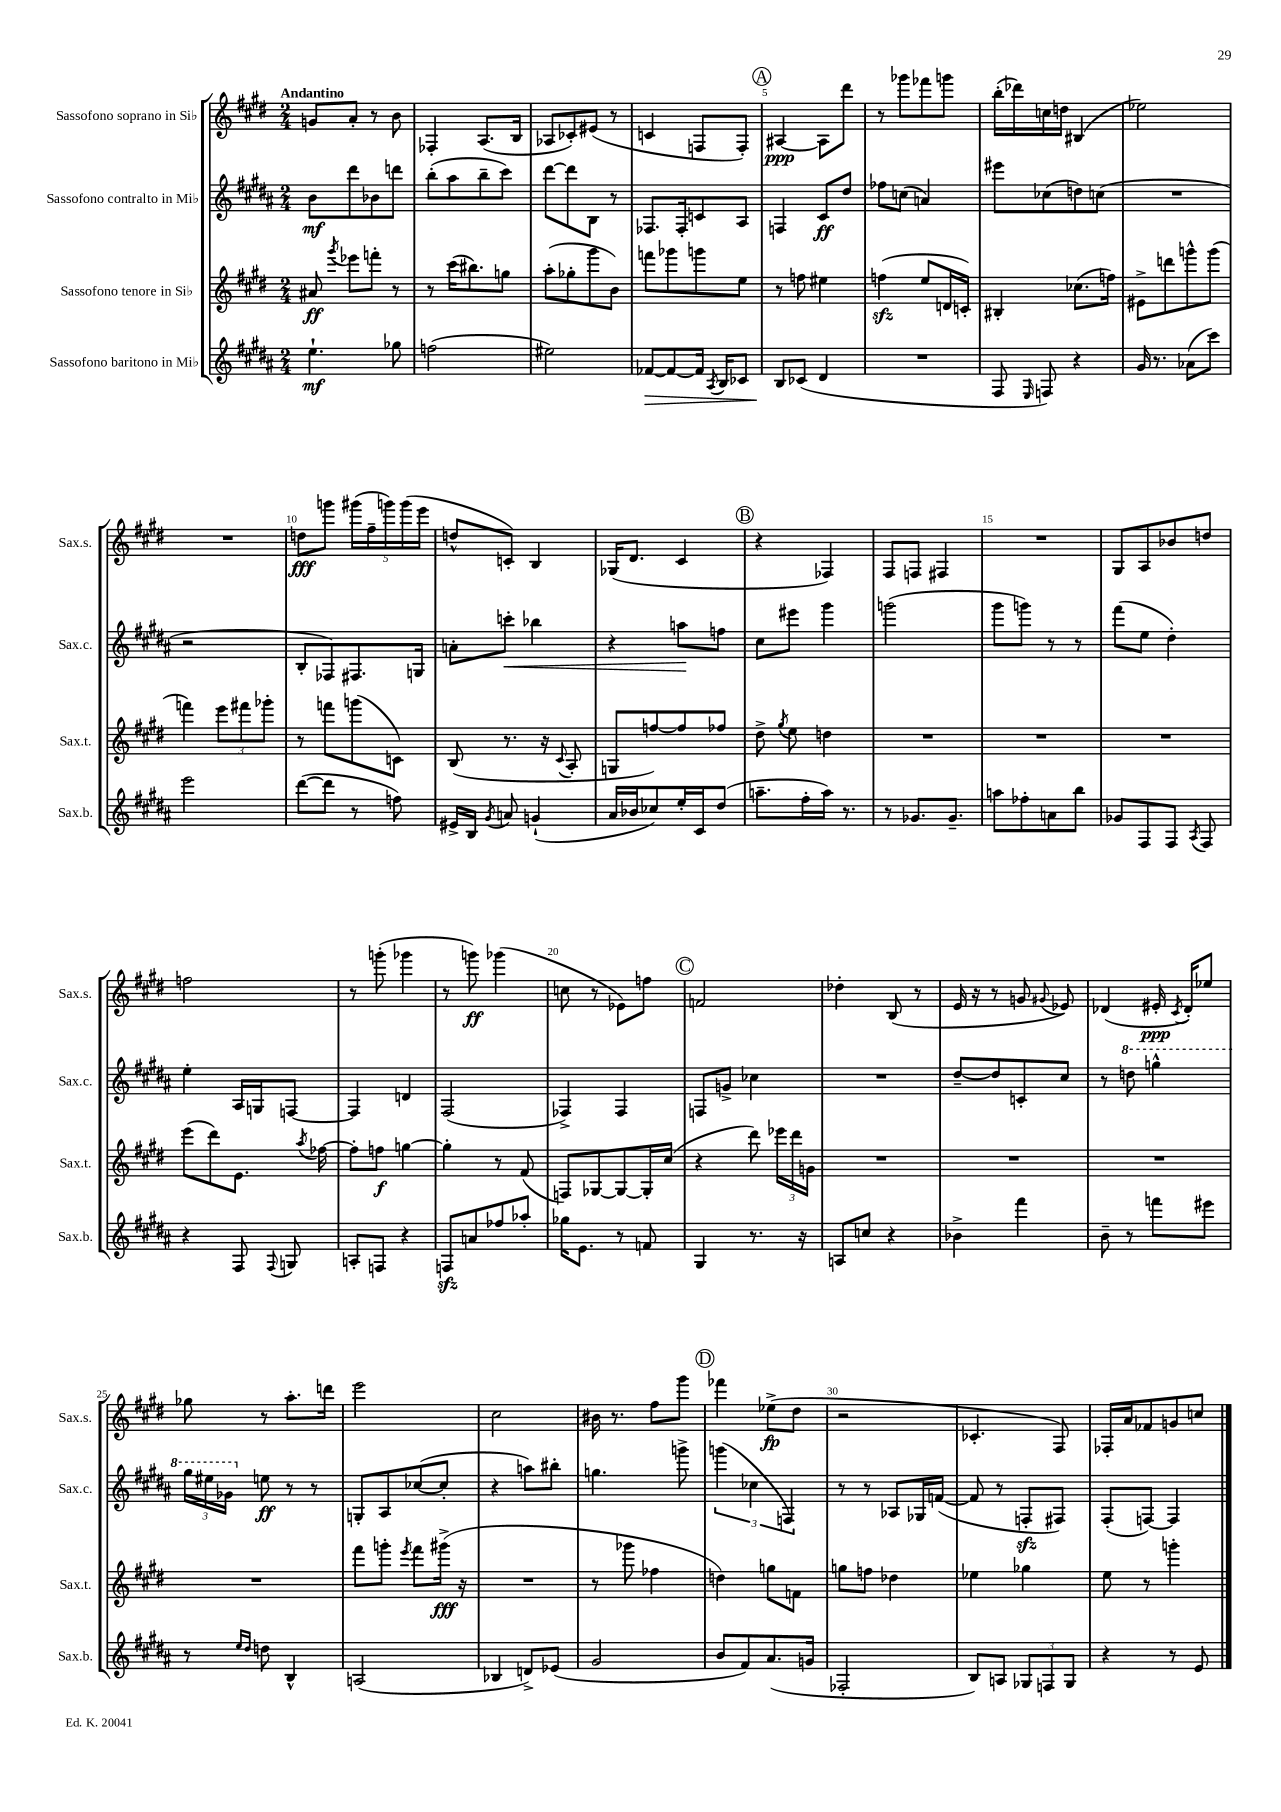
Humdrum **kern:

**kern	**dynam	**kern	**dynam	**kern	**dynam	**kern	**dynam
*part4	*part4	*part3	*part3	*part2	*part2	*part1	*part1
*staff4	*staff4	*staff3	*staff3	*staff2	*staff2	*staff1	*staff1
*I"Sassofono baritono in Mi♭	*	*I"Sassofono tenore in Si♭	*	*I"Sassofono contralto in Mi♭	*	*I"Sassofono soprano in Si♭	*
*I'Sax.b.	*	*I'Sax.t.	*	*I'Sax.c.	*	*I'Sax.s.	*
*clefG2	*	*clefG2	*	*clefG2	*	*clefG2	*
*k[f#c#g#d#a#]	*	*k[f#c#g#d#]	*	*k[f#c#g#d#a#]	*	*k[f#c#g#d#]	*
*M2/4	*	*M2/4	*	*M2/4	*	*M2/4	*
=1	=1	=1	=1	=1	=1	=1	=1
!	!	!	!	!	!	!LO:TX:a:B:t=Andantino	!
4.ee`\	mf	8a#X/	ff	8b\L	mf	8gn/L	.
.	.	8qggg#/	.	.	.	.	.
.	.	8eee-X\L	.	8ddd#\	.	8a'/J	.
.	.	8fffn'\J	.	8b-X\	.	8r	.
8gg-X\	.	8r	.	8dddn\J	.	8b\	.
=2	=2	=2	=2	=2	=2	=2	=2
(2ffn\	.	8r	.	(8bb'\L	.	4F-X'/	.
.	.	(16ccc#\KL	.	8aa#\	.	.	.
.	.	8.bb#X\)	.	.	.	.	.
.	.	.	.	8bb~\	.	(8.A/L	.
.	.	8ggn\J	.	8ccc#\J)	.	.	.
.	.	.	.	.	.	16B/Jk	.
=3	=3	=3	=3	=3	=3	=3	=3
2ee#X\)	.	(8aa'\L	.	[8ddd#\L	.	8A-X/L	.
.	.	8gg-X'\	.	8ddd#\]	.	8c-X'/)	.
.	.	8ggg#\	.	8B\J	.	(8e#X/J	.
.	.	8b\J)	.	8r	.	8r	.
=4	=4	=4	=4	=4	=4	=4	=4
!	!LO:HP:b	!	!	!	!	!	!
[8f-X/L	>	8fffn\L	.	8.F-X/L	.	4cn/	.
8f-/_	.	8ggg-X\	.	.	.	.	.
.	.	.	.	16F-'/k	.	.	.
16f-/Jk]	.	8gggn\	.	8cn/	.	8Fn/L	.
8qA#/	.	.	.	.	.	.	.
16B/KL	.	.	.	.	.	.	.
8c-X/J	.	8ee\J	.	8A#/J	.	8F'/J)	.
!!LO:REH:place=s1:t=A
=5	=5	=5	=5	=5	=5	=5	=5
8B/L	.	8r	.	4Fn/	.	[4A#X/	ppp
(8c-X/J	]	8ffn\	.	.	.	.	.
4d#/	.	4ee#X\	.	8c#/L	ff	8A#\L]	.
.	.	.	.	8dd#/J	.	8ddd#\J	.
=6	=6	=6	=6	=6	=6	=6	=6
2r	.	(4ffnzz\	.	8ff-X\L	.	8r	.
.	.	.	.	(8ccn\J	.	8ggg-X\L	.
.	.	8ee/L	.	4an/)	.	8fff-X\	.
.	.	16dn/L	.	.	.	8gggn\J	.
.	.	16cn'/JJ)	.	.	.	.	.
=7	=7	=7	=7	=7	=7	=7	=7
8F#/	.	4B#X'/	.	8eee#X\L	.	(16bb'\LL	.
.	.	.	.	.	.	16ddd-X\)	.
16qqE/	.	.	.	.	.	.	.
8Fn/)	.	.	.	(8cc-X\	.	16ccn\	.
.	.	.	.	.	.	16ddn\JJ	.
4r	.	(8.cc-X\L	.	8ddn\)	.	(4B#X/	.
.	.	.	.	(8ccn\J	.	.	.
.	.	16ffn\Jk)	.	.	.	.	.
=8	=8	=8	=8	=8	=8	=8	=8
16g#/	.	8e#X^\L	.	2r	.	2ee-X\)	.
8.r	.	.	.	.	.	.	.
.	.	8dddn\	.	.	.	.	.
(8a-X\L	.	8gggn^^\	.	.	.	.	.
8ccc#\J)	.	(8ggg\J	.	.	.	.	.
!!LO:LB:g=z
=9	=9	=9	=9	=9	=9	=9	=9
2eee\	.	4fffn\)	.	2r	.	2r	.
.	.	12eee\L	.	.	.	.	.
.	.	12fff#X\	.	.	.	.	.
.	.	12ggg-X'\J	.	.	.	.	.
=10	=10	=10	=10	=10	=10	=10	=10
([8ddd#\L	.	8r	.	8B'/L	.	8ddn\L	fff
8ddd#\J]	.	8fffn\L	.	8F-X/)	.	8gggn\J	.
8r	.	(8gggn\	.	8.F#X/	.	(20ggg#X\LL	.
.	.	.	.	.	.	20ff#~\	.
.	.	.	.	.	.	20gggn\)	.
8ffn\)	.	8cn\J)	.	.	.	.	.
.	.	.	.	.	.	(20ggg\	.
.	.	.	.	16Gn/Jk	.	.	.
.	.	.	.	.	.	20eee\JJ	.
=11	=11	=11	=11	=11	=11	=11	=11
16e#X^/LL	.	(8B/	.	8an'\L	.	8ddn^^/L	.
16B/JJ	.	.	.	.	.	.	.
8qg#/	.	.	.	.	.	.	.
!	!	!	!	!	!LO:HP:b	!	!
8an/	.	8.r	.	8cccn'\J	<	8cn'/J)	.
(4gn`/	.	.	.	4bb-X\	.	4B/	.
.	.	16r	.	.	.	.	.
.	.	8qqc#/	.	.	.	.	.
.	.	8A'/	.	.	.	.	.
=12	=12	=12	=12	=12	=12	=12	=12
16a#/LL	.	8Gn/L	.	4r	.	(16G-X/KL	.
16b-X/J	.	.	.	.	.	8.d#/J	.
8cc-X/)	.	[8ffn/)	.	.	.	.	.
16ee'/L	.	8ff/]	.	8aan\L	.	4c#/	.
16c#/J	.	.	.	.	.	.	.
(8dd#/J	.	8ff-X/J	.	8ffn\J	[	.	.
!!LO:REH:place=s1:t=B
=13	=13	=13	=13	=13	=13	=13	=13
8.aan~\L	.	8dd#^\	.	8cc#\L	.	4r	.
.	.	8qgg#/	.	.	.	.	.
.	.	8ee\	.	8eee#X\J	.	.	.
16ff#'\L	.	.	.	.	.	.	.
16aa\JJ)	.	4ddn\	.	4ggg#\	.	4F-X/)	.
8.r	.	.	.	.	.	.	.
=14	=14	=14	=14	=14	=14	=14	=14
8r	.	2r	.	(2gggn\	.	8F#/L	.
8.g-X/L	.	.	.	.	.	8Fn/J	.
.	.	.	.	.	.	4F#X/	.
8.g-~/J	.	.	.	.	.	.	.
=15	=15	=15	=15	=15	=15	=15	=15
8aan\L	.	2r	.	8ggg#\L	.	2r	.
8ff-X'\	.	.	.	8gggn\J)	.	.	.
8an\	.	.	.	8r	.	.	.
8bb\J	.	.	.	8r	.	.	.
=16	=16	=16	=16	=16	=16	=16	=16
8g-X/L	.	2r	.	(8fff#\L	.	8G#/L	.
8F#/	.	.	.	8ee\J	.	8A/	.
8F#/J	.	.	.	4dd#'\)	.	8b-X/	.
8qA#/	.	.	.	.	.	.	.
8F#/	.	.	.	.	.	8ddn/J	.
!!LO:LB:g=z
=17	=17	=17	=17	=17	=17	=17	=17
4r	.	(8eee\L	.	4ee'\	.	2ffn\	.
.	.	8ddd#\)	.	.	.	.	.
8F#/	.	8.e\J	.	16A#/LL	.	.	.
.	.	.	.	16Gn/J	.	.	.
8qqF#/	.	.	.	.	.	.	.
8Gn/	.	.	.	[8Fn/J	.	.	.
.	.	8qaa/	.	.	.	.	.
.	.	[16ff-X\	.	.	.	.	.
=18	=18	=18	=18	=18	=18	=18	=18
8An'/L	.	8ff-'\L]	.	4F/]	.	8r	.
8Fn/J	.	8ffn\J	f	.	.	(8gggn'\	.
4r	.	[4ggn\	.	4dn/	.	4ggg-X\	.
=19	=19	=19	=19	=19	=19	=19	=19
8Fnzz/L	.	4gg'\]	.	(2F#/	.	8r	.
8an/	.	.	.	.	.	8gggn\)	ff
8ff-X/	.	8r	.	.	.	(4ggg-X\	.
8aa-X'/J	.	(8f#/	.	.	.	.	.
=20	=20	=20	=20	=20	=20	=20	=20
16gg-X\KL	.	8Fn/L)	.	4F-X^/)	.	8ccn\	.
8.e\J	.	.	.	.	.	.	.
.	.	[8G-X/	.	.	.	8r	.
8r	.	8G-/_	.	4F-/	.	8e-X\L)	.
8fn/	.	16G-'/L]	.	.	.	8ffn\J	.
.	.	(16cc#/JJ	.	.	.	.	.
!!LO:REH:place=s1:t=C
=21	=21	=21	=21	=21	=21	=21	=21
4G#/	.	4r	.	8Fn/L	.	2fn/	.
.	.	.	.	8gn^/J	.	.	.
8.r	.	8ddd#\)	.	4cc-X\	.	.	.
.	.	24eee-X\LL	.	.	.	.	.
.	.	24ddd#\	.	.	.	.	.
16r	.	.	.	.	.	.	.
.	.	24gn\JJ	.	.	.	.	.
=22	=22	=22	=22	=22	=22	=22	=22
8An/L	.	2r	.	2r	.	4dd-X'\	.
8ccn/J	.	.	.	.	.	.	.
4r	.	.	.	.	.	(8B/	.
.	.	.	.	.	.	8r	.
=23	=23	=23	=23	=23	=23	=23	=23
4b-X^\	.	2r	.	[8dd#~/L	.	16e/	.
.	.	.	.	.	.	16r	.
.	.	.	.	8dd#/]	.	8r	.
4fff#\	.	.	.	8cn'/	.	8gn/	.
.	.	.	.	.	.	8qqg#X/	.
.	.	.	.	8cc#/J	.	8e-X/)	.
=24	=24	=24	=24	=24	=24	=24	=24
8b~\	.	2r	.	8r	.	(4d-X/	.
*	*	*	*	*8va	*	*	*
8r	.	.	.	8dddn\	.	.	.
8fffn\L	.	.	.	4gggn^^\	.	16e#X'/	ppp
.	.	.	.	.	.	8qc#/	.
.	.	.	.	.	.	16d-'/KL)	.
8eee#X\J	.	.	.	.	.	8ee-X/J	.
!!LO:LB:g=z
=25	=25	=25	=25	=25	=25	=25	=25
8r	.	2r	.	24ggg#\LL	.	8gg-X\	.
.	.	.	.	24eee#X\	.	.	.
.	.	.	.	24gg-X\JJ	.	.	.
16qqee/LL	.	.	.	.	.	.	.
16qqdd#/JJ	.	.	.	.	.	.	.
*	*	*	*	*X8va	*	*	*
8ddn\	.	.	.	8een\	ff	8r	.
4B^^/	.	.	.	8r	.	8.aa'\L	.
.	.	.	.	8r	.	.	.
.	.	.	.	.	.	16dddn\Jk	.
=26	=26	=26	=26	=26	=26	=26	=26
(2An/	.	8fff#\L	.	8Gn'/L	.	2eee\	.
.	.	8gggn'\J	.	8A#/	.	.	.
.	.	8qeee/	.	.	.	.	.
.	.	8fff#\L	.	([8cc-X/	.	.	.
.	.	(16ggg#X^\Jk	fff	8cc-'/J]	.	.	.
.	.	16r	.	.	.	.	.
=27	=27	=27	=27	=27	=27	=27	=27
4B-X/	.	2r	.	4r	.	2cc#\	.
8dn^/L)	.	.	.	8aan\L)	.	.	.
(8e-X/J	.	.	.	8bb#X'\J	.	.	.
=28	=28	=28	=28	=28	=28	=28	=28
2g#/	.	8r	.	4.ggn\	.	16b#X\	.
.	.	.	.	.	.	8.r	.
.	.	8ggg-X\	.	.	.	.	.
.	.	4ff-X\	.	.	.	8ff#\L	.
.	.	.	.	8gggn^\	.	8ggg#\J	.
!!LO:REH:place=s1:t=D
=29	=29	=29	=29	=29	=29	=29	=29
8b/L	.	4ddn\)	.	(6gggn\	.	4fff-X\	.
8f#/)	.	.	.	.	.	.	.
.	.	.	.	6cc-X\	.	.	.
(8.a#/	.	8ggn\L	.	.	.	(8ee-X^\L	fp
.	.	.	.	6Fn/)	.	.	.
.	.	8fn\J	.	.	.	8dd#\J	.
16gn/Jk	.	.	.	.	.	.	.
=30	=30	=30	=30	=30	=30	=30	=30
2F-X'/	.	8ggn\L	.	8r	.	2r	.
.	.	8ffn\J	.	8r	.	.	.
.	.	4dd-X\	.	8A-X/L	.	.	.
.	.	.	.	16G-X/L	.	.	.
.	.	.	.	([16fn/JJ	.	.	.
=31	=31	=31	=31	=31	=31	=31	=31
8B/L)	.	4ee-X\	.	8f/]	.	4.c-X'/	.
8An/J	.	.	.	8r	.	.	.
12G-X/L	.	4gg-X\	.	8Fnzz'/L	.	.	.
12Fn/	.	.	.	.	.	.	.
.	.	.	.	8F#X/J)	.	8F#/)	.
12G-/J	.	.	.	.	.	.	.
=32	=32	=32	=32	=32	=32	=32	=32
4r	.	8ee\	.	(8F#'/L	.	16F-X'/LL	.
.	.	.	.	.	.	16a/J	.
.	.	8r	.	[8Fn/J)	.	8f-X/	.
8r	.	4gggn'\	.	4F/]	.	8gn/	.
8e/	.	.	.	.	.	8ccn/J	.
==	==	==	==	==	==	==	==
*-	*-	*-	*-	*-	*-	*-	*-
